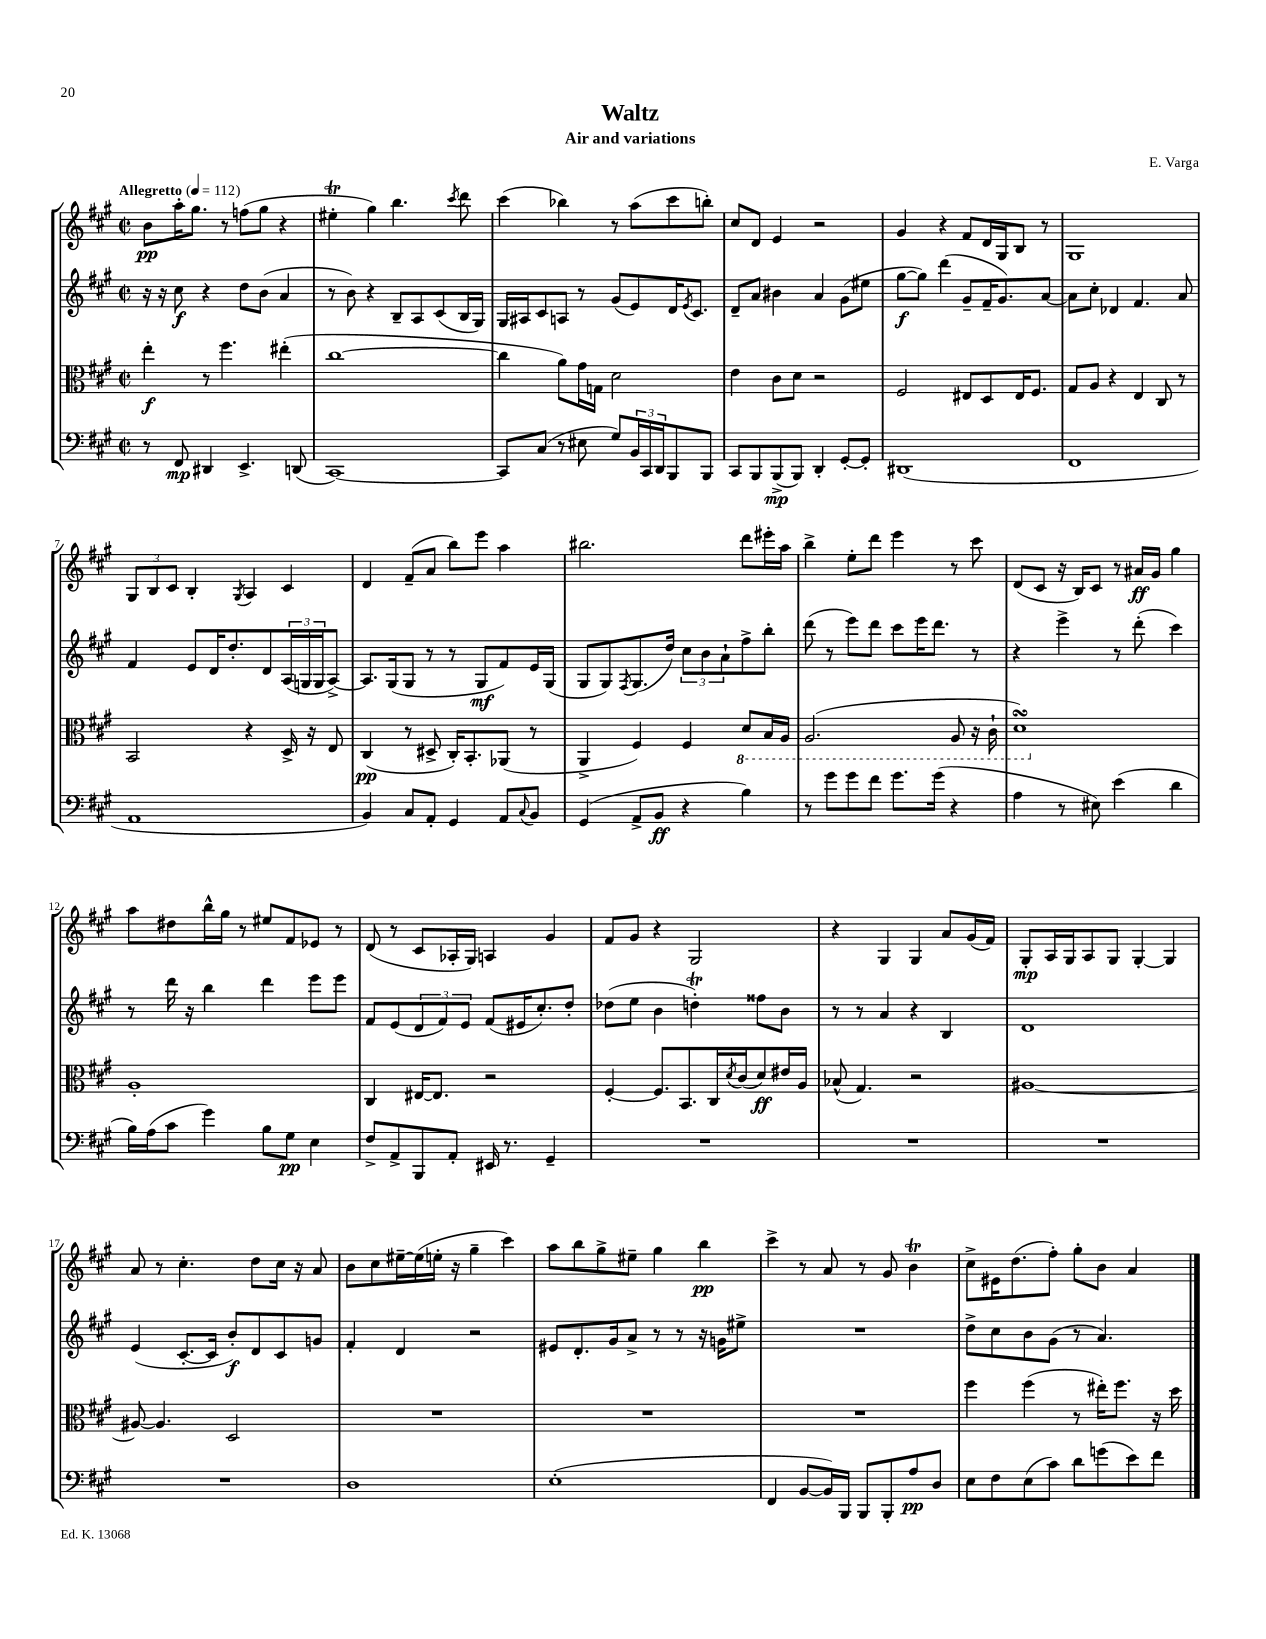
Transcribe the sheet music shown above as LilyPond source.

\header { title = "Waltz" composer = "E. Varga" subtitle = "Air and variations" }
<<
\new StaffGroup <<
\new Staff = "s0" {
    \clef treble \key a \major \defaultTimeSignature \time 2/2 \tempo "Allegretto" 4 = 112
    b'8\pp a''16-. gis''8. r8 f''8( gis''8 r4 |
    eis''4-.\trill gis''4) b''4. \acciaccatura { cis'''8 } d'''8 |
    cis'''4( bes''4) r8 a''8( cis'''8 b''8-.) |
    cis''8 d'8 e'4 r2 |
    gis'4 r4 fis'8 d'16 gis16 b8 r8 |
    gis1 |
    \tuplet 3/2 { gis8 b8 cis'8 } b4-. \acciaccatura { gis8 } a4 cis'4 |
    d'4 fis'8--( a'8 b''8) e'''8 a''4 |
    bis''2. d'''8 eis'''16-. a''16 |
    b''4-> e''8-. d'''8 e'''4 r8 cis'''8 |
    d'8( cis'8 r16 b16) cis'8 r8 ais'16\ff gis'16 gis''4 |
    a''8 dis''8 b''16-^ gis''16 r8 eis''8 fis'8 ees'8 r8 |
    d'8( r8 cis'8 aes16-. gis16) a4 gis'4 |
    fis'8 gis'8 r4 gis2 |
    r4 gis4 gis4 a'8 gis'16( fis'16) |
    gis8-.\mp a16 gis16 a8 gis8 gis4~-. gis4 |
    a'8 r8 cis''4.-. d''8 cis''16 r16 a'8 |
    b'8 cis''8 eis''16~-- eis''16( e''16-. r16 gis''4-- cis'''4) |
    a''8 b''8 gis''8-> eis''8-- gis''4 b''4\pp |
    cis'''4-> r8 a'8 r8 gis'8 b'4\trill |
    cis''8-> eis'16 d''8.( fis''8-.) gis''8-. b'8 a'4 \bar "|." |
}
\new Staff = "s1" {
    \clef treble \key a \major \defaultTimeSignature \time 2/2
    r16 r16 cis''8\f r4 d''8 b'8( a'4 |
    r8 b'8) r4 b8-- a8 cis'8( b16 gis16) |
    gis16 ais16 cis'8 a8 r8 gis'8( e'8) d'16 \acciaccatura { e'8 } cis'8. |
    d'8-- a'8 bis'4 a'4 gis'8( eis''8 |
    gis''8~\f gis''8) d'''4( gis'8-- fis'16-- gis'8.) a'8~ |
    a'8 cis''8-. des'4 fis'4. a'8 |
    fis'4 e'8 d'16 d''8.-. d'8 \tuplet 3/2 { a16( g16 g16 } a8~->) |
    a8. gis16( gis8 r8 r8 gis8\mf fis'8) e'16 gis16( |
    gis8 gis8) \acciaccatura { fis8 } gis8.( d''16) \tuplet 3/2 { cis''8 b'8 a'8-! } fis''8-> b''8-. |
    d'''8( r8 e'''8) d'''8 cis'''8 e'''16 d'''8. r8 |
    r4 e'''4-> r8 d'''8-.( cis'''4) |
    r8 d'''16 r16 b''4 d'''4 e'''8 e'''8 |
    fis'8 e'8( \tuplet 3/2 { d'8 fis'8) e'8 } fis'8( eis'16 cis''8.-.) d''8-. |
    des''8( e''8 b'4 d''4-.\trill) fisis''8 b'8 |
    r8 r8 a'4 r4 b4 |
    d'1 |
    e'4( cis'8.~-. cis'16 b'8-.\f) d'8 cis'8 g'8 |
    fis'4-. d'4 r2 |
    eis'8 d'8.-. gis'16 a'8-> r8 r8 r16 g'16 eis''8-> |
    R1 |
    d''8-> cis''8 b'8 gis'8( r8 a'4.) \bar "|." |
}
\new Staff = "s2" {
    \clef alto \key a \major \defaultTimeSignature \time 2/2
    e''4-.\f r8 fis''4. eis''4-.( |
    cis''1~ |
    cis''4 a'8) gis'16 g16 d'2 |
    e'4 cis'8 d'8 r2 |
    fis2 eis8 d8 eis16 fis8. |
    gis8 a8 r4 e4 cis8 r8 |
    b,2 r4 d16-> r16 e8 |
    cis4\pp( r8 dis8-> cis16-.) b,8.-. aes,8( r8 |
    a,4-> fis4) fis4 \ottava #-1 d8 b,16 a,16 |
    a,2.( a,8 r16 cis16-! |
    d1\turn) \ottava #0 |
    a1-. |
    cis4 eis16~ eis8. r2 |
    fis4~-. fis8. b,8. cis16 \acciaccatura { d'8 } cis'16( d'8\ff) eis'16 a16 |
    bes8-^( gis4.) r2 |
    ais1~ |
    ais8~ ais4. d2 |
    R1 |
    R1 |
    R1 |
    fis''4 fis''4( r8 eis''16-.) fis''8. r16 d''16 \bar "|." |
}
\new Staff = "s3" {
    \clef bass \key a \major \defaultTimeSignature \time 2/2
    r8 fis,8\mp dis,4 e,4.-> d,8( |
    cis,1~) |
    cis,8 cis8( r8 eis8 gis8) \tuplet 3/2 { b,16 cis,16 d,16 } b,,8 b,,8 |
    cis,8 b,,8 b,,8->\mp( b,,8) d,4-. gis,8~-. gis,8-. |
    dis,1( |
    fis,1 |
    a,1 |
    b,4) cis8 a,8-. gis,4 a,8 \appoggiatura { cis8 } b,8 |
    gis,4( a,8-> b,8\ff r4 b4) |
    r8 gis'8 gis'8 fis'8 gis'8. gis'16( r4 |
    a4 r8 eis8) e'4( d'4 |
    b16) a16( cis'8 gis'4) b8 gis8\pp e4 |
    fis8-> a,8-> b,,8 a,8-. eis,16 r8. gis,4-- |
    R1 |
    R1 |
    R1 |
    R1 |
    d1 |
    e1-.( |
    fis,4 b,8~ b,16) b,,16 b,,8 b,,8-. a8\pp d8 |
    e8 fis8 e8( cis'8) d'8 g'8( e'8) fis'8 \bar "|." |
}
>>
>>
